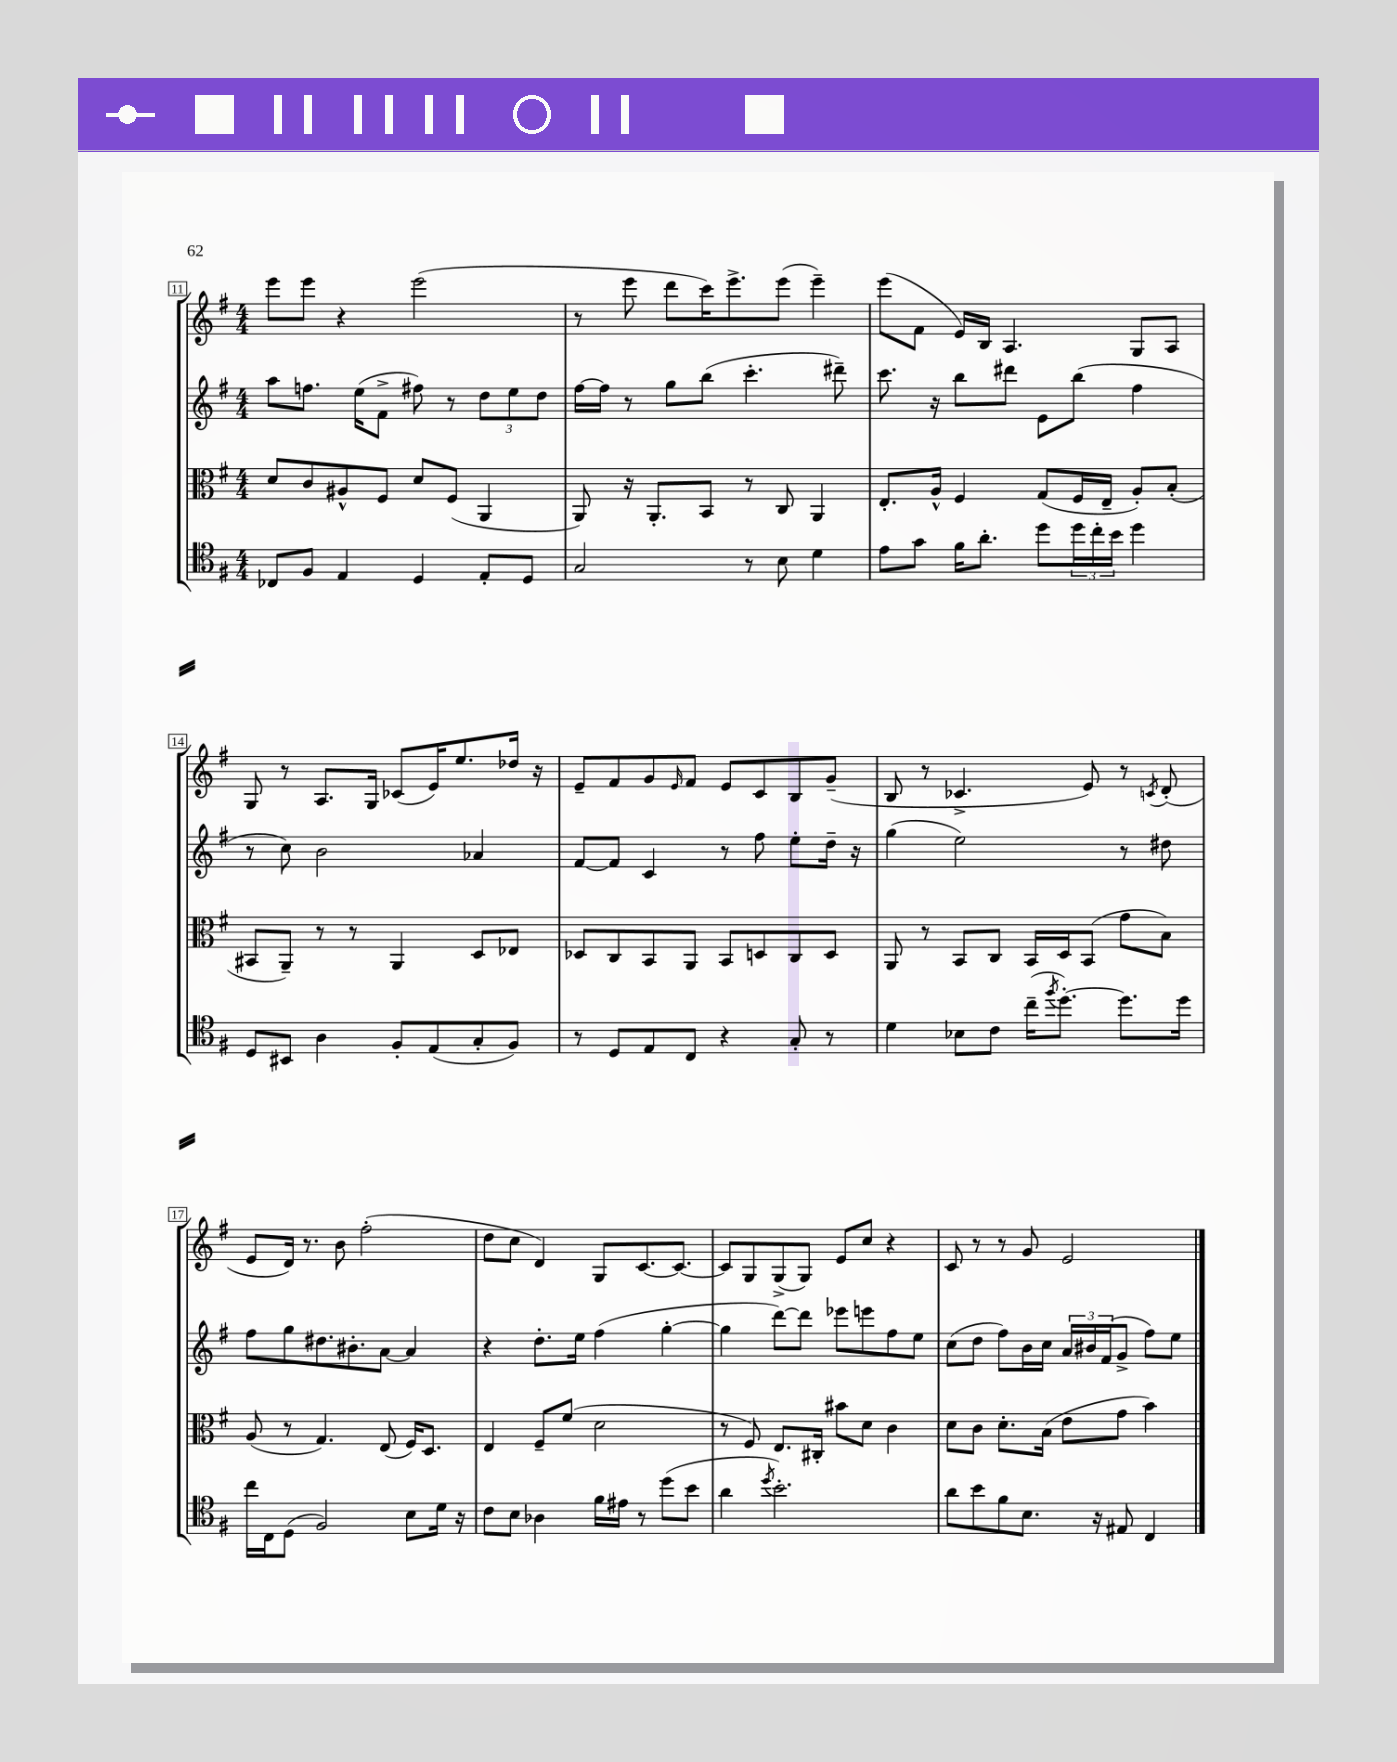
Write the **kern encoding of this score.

**kern	**kern	**kern	**kern
*part4	*part3	*part2	*part1
*staff4	*staff3	*staff2	*staff1
*clefC4	*clefC3	*clefG2	*clefG2
*k[f#]	*k[f#]	*k[f#]	*k[f#]
*M4/4	*M4/4	*M4/4	*M4/4
=11	=11	=11	=11
8C-X/L	8d/L	8aa\L	8eee\L
8F#/J	8c/	8.ffn\J	8eee\J
4E/	8A#X^^/	.	4r
.	.	(16ee\KL	.
.	8F#/J	8f#^\J	.
4D/	8d/L	8ff#X\)	(2eee\
.	(8F#/J	8r	.
8E'/L	4AA/	12dd\L	.
.	.	12ee\	.
8D/J	.	.	.
.	.	12dd\J	.
=12	=12	=12	=12
2G/	8AA/)	[16ff#\LL	8r
.	.	16ff#\JJ]	.
.	16r	8r	8eee\
.	8.AA'/L	.	.
.	.	8gg\L	8ddd\L
.	8BB/J	(8bb\J	16ccc\K)
.	.	.	8.eee^\
8r	8r	4.ccc'\	.
8B\	8C/	.	(8eee\J
4d\	4AA/	.	4eee~\)
.	.	8ddd#X~\)	.
=13	=13	=13	=13
8e\L	8.E'/L	8.ccc\	(8eee\L
8g\J	.	.	8f#\J
.	16A^^/Jk	16r	.
16f#\KL	4F#/	8bb\L	16e/LL)
8.a'\J	.	.	16B/JJ
.	.	8ddd#X\J	4.A/
8dd\L	(8G/L	8e\L	.
24dd\L	16F#/L	(8bb\J	.
24cc'\	.	.	.
.	16E~/JJ	.	.
24b\JJ	.	.	.
4dd\	8A'/L)	4ff#\	8G/L
.	(8B'/J	.	8A/J
!!LO:LB:g=z
=14	=14	=14	=14
8D/L	8BB#X/L	8r	8G/
8BB#X/J	8AA~/J)	8cc\)	8r
4A\	8r	2b\	8.A/L
.	8r	.	.
.	.	.	16G/Jk
8F#'/L	4AA/	.	(8c-X/L
(8E/	.	.	16e/K)
.	.	.	8.ee/
8G'/	8D/L	4a-X/	.
8F#/J)	8E-X/J	.	16dd-X/Jk
.	.	.	16r
=15	=15	=15	=15
8r	8D-X/L	[8f#/L	8e~/L
8D/L	8C/	8f#/J]	8f#/
8E/	8BB/	4c/	8g/
.	.	.	16qqe/
8C/J	8AA/J	.	8f#/J
4r	8BB/L	8r	8e/L
.	8Dn/	8ff#\	8c/
8G'/	8C/	8ee'\L	8B/
8r	8D/J	16dd~\Jk	(8g~/J
.	.	16r	.
=16	=16	=16	=16
4d\	8AA/	(4gg\	8B/
.	8r	.	8r
8B-X\L	8BB/L	2ee\)	4.c-X^/
8c\J	8C/J	.	.
(16cc~\KL	16BB/LL	.	.
8qff#/	.	.	.
[8.dd'\J)	16D/J	.	.
.	(8BB/J	.	8e/)
8.dd\L]	8g\L	8r	8r
.	.	.	8qcn/
.	8B\J)	8dd#X\	(8d'/
16dd\Jk	.	.	.
!!LO:LB:g=z
=17	=17	=17	=17
16cc\LL	(8A/	8ff#\L	8e/L
16C\J	.	.	.
(8D\J	8r	8gg\	16d/Jk)
.	.	.	8.r
2F#/)	4.G/)	8.dd#X\	.
.	.	.	8b\
.	.	8.b#X'\	.
.	.	.	(2ff#'\
.	(8E/	[8a\J	.
8B\L	16F#/KL)	4a/]	.
.	8.D/J	.	.
16d\Jk	.	.	.
16r	.	.	.
=18	=18	=18	=18
8c\L	4E/	4r	8dd\L
8B\J	.	.	8cc\J
4A-X\	8F#~/L	8.dd'\L	4d/)
.	(8f#/J	.	.
.	.	16ee\Jk	.
16f#\LL	2d\	(4ff#\	8G/L
16e#X\JJ	.	.	.
8r	.	.	[8.c/
(8dd\L	.	[4gg'\	.
.	.	.	8.c/J_
8b\J	.	.	.
=19	=19	=19	=19
4a\	8r	4gg\]	8c/L]
.	8F#/)	.	8G/
8qdd/	.	.	.
2.b'\)	8.E/L	[8ddd\L)	(8G^/
.	.	8ddd\J]	8G/J)
.	16C#X'/Jk	.	.
.	8b#X\L	8eee-X\L	8e/L
.	8d\J	8eeen\	8cc/J
.	4c\	8ff#\	4r
.	.	8ee\J	.
=20	=20	=20	=20
8a\L	8d\L	(8cc\L	8c/
8b\	8c\J	8dd\J	8r
8f#\	8.d'\L	8ff#\L)	8r
8.B\J	.	16b\L	8g/
.	(16B\Jk	16cc\JJ	.
.	8e\L	24a/LL	2e/
.	.	24b#X/	.
16r	.	.	.
.	.	(24f#/J	.
8E#X/	8g\J	8g^/J	.
4C/	4b\)	8ff#\L)	.
.	.	8ee\J	.
==	==	==	==
*-	*-	*-	*-
